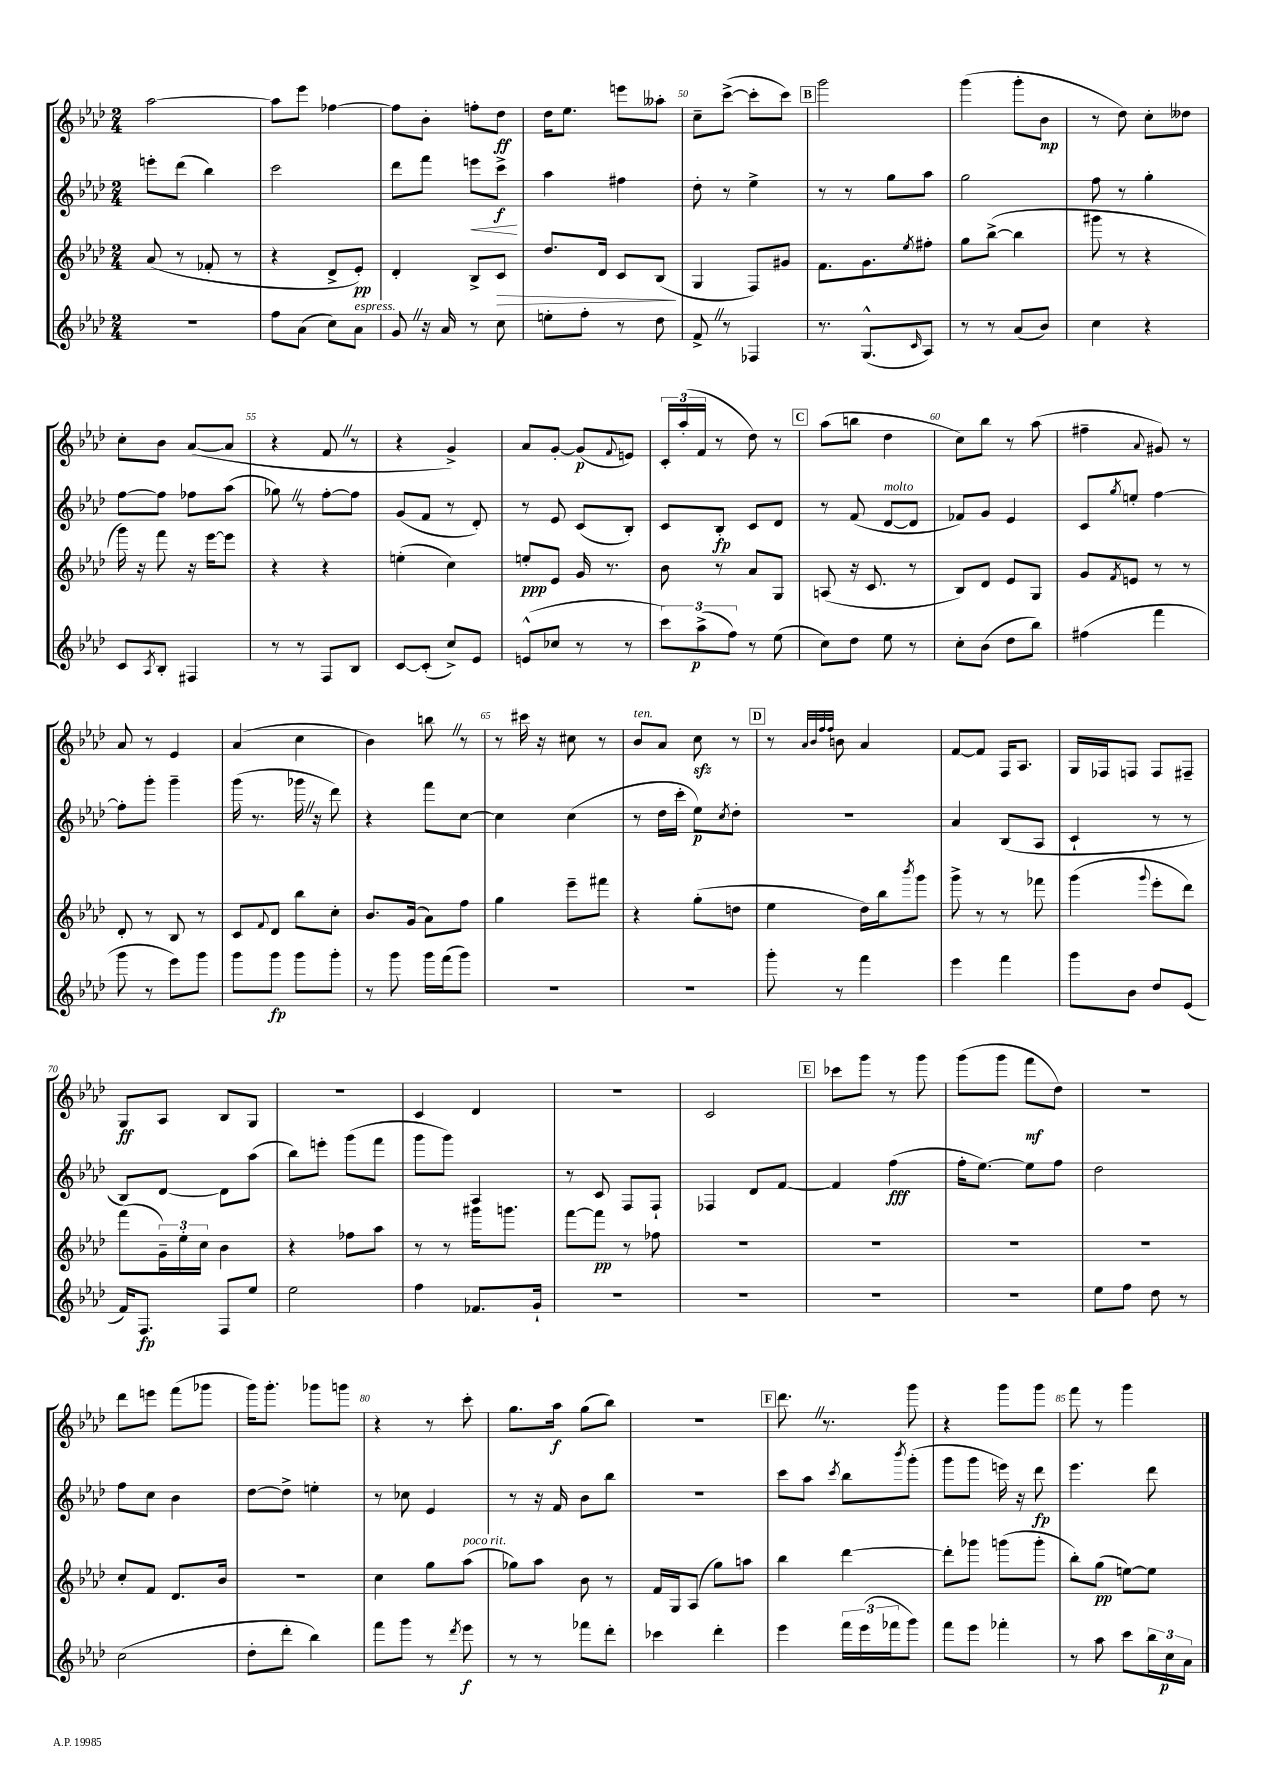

**kern	**kern	**kern	**kern
*staff4	*staff3	*staff2	*staff1
*clefG2	*clefG2	*clefG2	*clefG2
*k[b-e-a-d-]	*k[b-e-a-d-]	*k[b-e-a-d-]	*k[b-e-a-d-]
*M2/4	*M2/4	*M2/4	*M2/4
2r	(8a-	8eee'	[2aa-
.	8r	(8ddd-	.
.	8f-'	4bb-)	.
.	8r	.	.
=	=	=	=
8ff	4r	2ccc	8aa-]
(8a-	.	.	8eee-
8cc)	8d-^	.	[4ff-
8a-	8e-')	.	.
=	=	=	=
8g	4d-'	8ddd-	8ff-]
16r	.	8fff	8b-'
16a-	.	.	.
8r	8B-^	8eee	8ff'
8cc	8c	8ccc^	8dd-
=	=	=	=
8ee'	8.dd-	4aa-	16dd-
.	.	.	8.ee-
8ff'	.	.	.
.	16d-	.	.
8r	8c	4ff#	8eee
8dd-	(8B-	.	8aa--'
=	=	=	=
8f^	4G	8dd-'	8cc~
8r	.	8r	([8ccc^
4F-	8F)	4ee-^	8ccc']
.	8g#	.	8ccc)
=	=	=	=
8.r	8.f	8r	2ggg
.	.	8r	.
(8.G^^	8.g	.	.
.	.	8gg	.
16qqc	8qee-	.	.
8A-)	8ff#'	8aa-	.
=	=	=	=
8r	8gg	2gg	(4ggg
8r	([8bb-^	.	.
(8a-	4bb-]	.	8ggg'
8b-)	.	.	8b-
=	=	=	=
4cc	8ggg#	8ff	8r
.	8r	8r	8dd-)
4r	4r	4gg'	8cc'
.	.	.	8dd--
=	=	=	=
8c	16ggg)	[8ff	8cc'
.	16r	.	.
8qA-	.	.	.
8B-'	8fff	8ff]	8b-
4F#	16r	8ff-	([8a-
.	[16eee-	.	.
.	8eee-]	(8aa-	8a-]
=	=	=	=
8r	4r	8gg-)	4r
8r	.	8r	.
8F	4r	[8ff'	8f
8B-	.	8ff]	8r
=	=	=	=
[8c	(4ee'	(8g	4r
(8c']	.	8f	.
8cc^)	4cc)	8r	4g^)
8e-	.	8d-')	.
=	=	=	=
(8e^^	8ee'	8r	8a-
8cc-	8e-	8e-	[8g'
8r	16g	(8c	(8g]
.	8.r	.	.
.	.	.	8qqf
8r	.	8B-')	8e)
=	=	=	=
12ccc)	8b-	8c	24c'
.	.	.	(24aa-'
(12aa-^	.	.	24f
.	8r	8B-'	8r
12ff)	.	.	.
8r	8a-	8c	8dd-)
(8ee-	8G	8d-	8r
=	=	=	=
8cc)	(8A	8r	(8aa-
8dd-	16r	(8f	8bb
.	8.c	.	.
8ee-	.	[8d-	4dd-
8r	8r	8d-]	.
=	=	=	=
8cc'	8B-)	8f-)	8cc)
(8b-	8d-	8g	8bb-
8dd-	8e-	4e-	8r
8bb-)	8G	.	(8aa-
=	=	=	=
(4ff#	8g	8c	4ff#~
.	8qf	8qgg	.
.	8e	8ee'	.
.	.	.	8qqa-
4fff	8r	[4ff	8g#)
.	8r	.	8r
=	=	=	=
8ggg	8d-'	8ff']	8a-
8r	8r	8ggg'	8r
8eee-)	8B-	4ggg~	4e-
8ggg	8r	.	.
=	=	=	=
8ggg	8c	(16ggg	(4a-
.	.	8.r	.
.	8qqf	.	.
8ggg	8d-	.	.
8ggg	8bb-	16ggg-	4cc
.	.	16r	.
8ggg'	8cc'	8ddd-)	.
=	=	=	=
8r	8.b-	4r	4b-)
8ggg	.	.	.
.	(16g	.	.
16ggg	8a-)	8fff	8bb
(16fff	.	.	.
8ggg)	8ff	[8cc	8r
=	=	=	=
2r	4gg	4cc]	8r
.	.	.	16ccc#
.	.	.	16r
.	8eee-~	(4cc	8cc#
.	8fff#	.	8r
=	=	=	=
2r	4r	8r	8b-
.	.	16dd-	8a-
.	.	16ccc'	.
.	(8gg'	8ee-)	8cc
.	.	8qcc	.
.	8dd	8dd-'	8r
=	=	=	=
8ggg'	4ee-	2r	8r
.	.	.	32qqa-
.	.	.	32qqb-
.	.	.	32qqff
.	.	.	32qqff
8r	.	.	8b
4fff	16dd-)	.	4a-
.	16bb-	.	.
.	8qbbb-	.	.
.	8ggg	.	.
=	=	=	=
4eee-	8ggg^	4a-	[8f
.	8r	.	8f]
4fff	8r	(8B-	16F
.	.	.	8.A-
.	8fff-	8A-	.
=	=	=	=
8ggg	(4ggg	4c`	16G
.	.	.	16F-
8b-	.	.	8F
.	8qqggg	.	.
8dd-	8eee-'	8r	8F
(8e-	8ddd-)	8r	8F#~
=	=	=	=
16f)	(8fff	8B-)	8G
8.F	.	.	.
.	24g~)	[8d-	8A-
.	24ee-'	.	.
.	24cc	.	.
8F	4b-	8d-]	8B-
8ee-	.	(8aa-	8G
=	=	=	=
2ee-	4r	8bb-)	2r
.	.	8eee'	.
.	8ff-	(8ggg	.
.	8aa-	8fff	.
=	=	=	=
4ff	8r	8ggg	4c
.	8r	8ggg)	.
8.f-	16ggg#	4A-	4d-
.	8.ggg	.	.
16g`	.	.	.
=	=	=	=
2r	[8fff	8r	2r
.	8fff]	8c	.
.	8r	8F	.
.	8ff-	8F`	.
=	=	=	=
2r	2r	4F-	2c
.	.	8d-	.
.	.	[8f	.
=	=	=	=
2r	2r	4f]	8ccc-
.	.	.	8ggg
.	.	(4ff	8r
.	.	.	8ggg
=	=	=	=
2r	2r	16ff'	(8ggg
.	.	[8.ee-)	.
.	.	.	8ggg
.	.	8ee-]	8fff
.	.	8ff	8dd-)
=	=	=	=
8ee-	2r	2dd-	2r
8ff	.	.	.
8dd-	.	.	.
8r	.	.	.
=	=	=	=
(2cc	8cc'	8ff	8ddd-
.	8f	8cc	8eee
.	8.d-	4b-	(8fff
.	.	.	8ggg-
.	16b-	.	.
=	=	=	=
8dd-'	2r	[8dd-	16ggg)
.	.	.	8.ggg'
8ddd-'	.	8dd-^]	.
4bb-)	.	4ee'	8ggg-
.	.	.	8ggg
=	=	=	=
8fff	4cc	8r	4r
8ggg	.	8cc-	.
8r	8gg	4e-	8r
8qddd-	.	.	.
8eee-	(8aa-	.	8ccc'
=	=	=	=
8r	8gg-)	8r	8.gg
8r	8aa-	16r	.
.	.	16f	16aa-
8fff-	8b-	8b-	(8gg
8ddd-'	8r	8bb-	8bb-)
=	=	=	=
4ccc-	16f	2r	2r
.	16G	.	.
.	(8A-	.	.
4ddd-'	8gg)	.	.
.	8aa	.	.
=	=	=	=
4eee-	4bb-	8ccc	8.ddd-
.	.	8aa-	.
.	.	.	8.r
.	.	8qccc	.
24fff	[4ddd-	8bb-	.
(24eee-	.	.	.
24fff-	.	.	.
.	.	8qbbb-	.
8ggg)	.	(8ggg'	8ggg
=	=	=	=
8fff	8ddd-']	8ggg	4r
8eee-	8ggg-	8ggg	.
4fff-'	(8ggg	16eee)	8ggg
.	.	16r	.
.	8ggg'	8ddd-	8ggg
=	=	=	=
8r	8bb-')	4.eee-	8fff
8aa-	(8gg	.	8r
8ccc	[8ee)	.	4ggg
24bb-	8ee]	8ddd-	.
24cc	.	.	.
24a-	.	.	.
==	==	==	==
*-	*-	*-	*-
